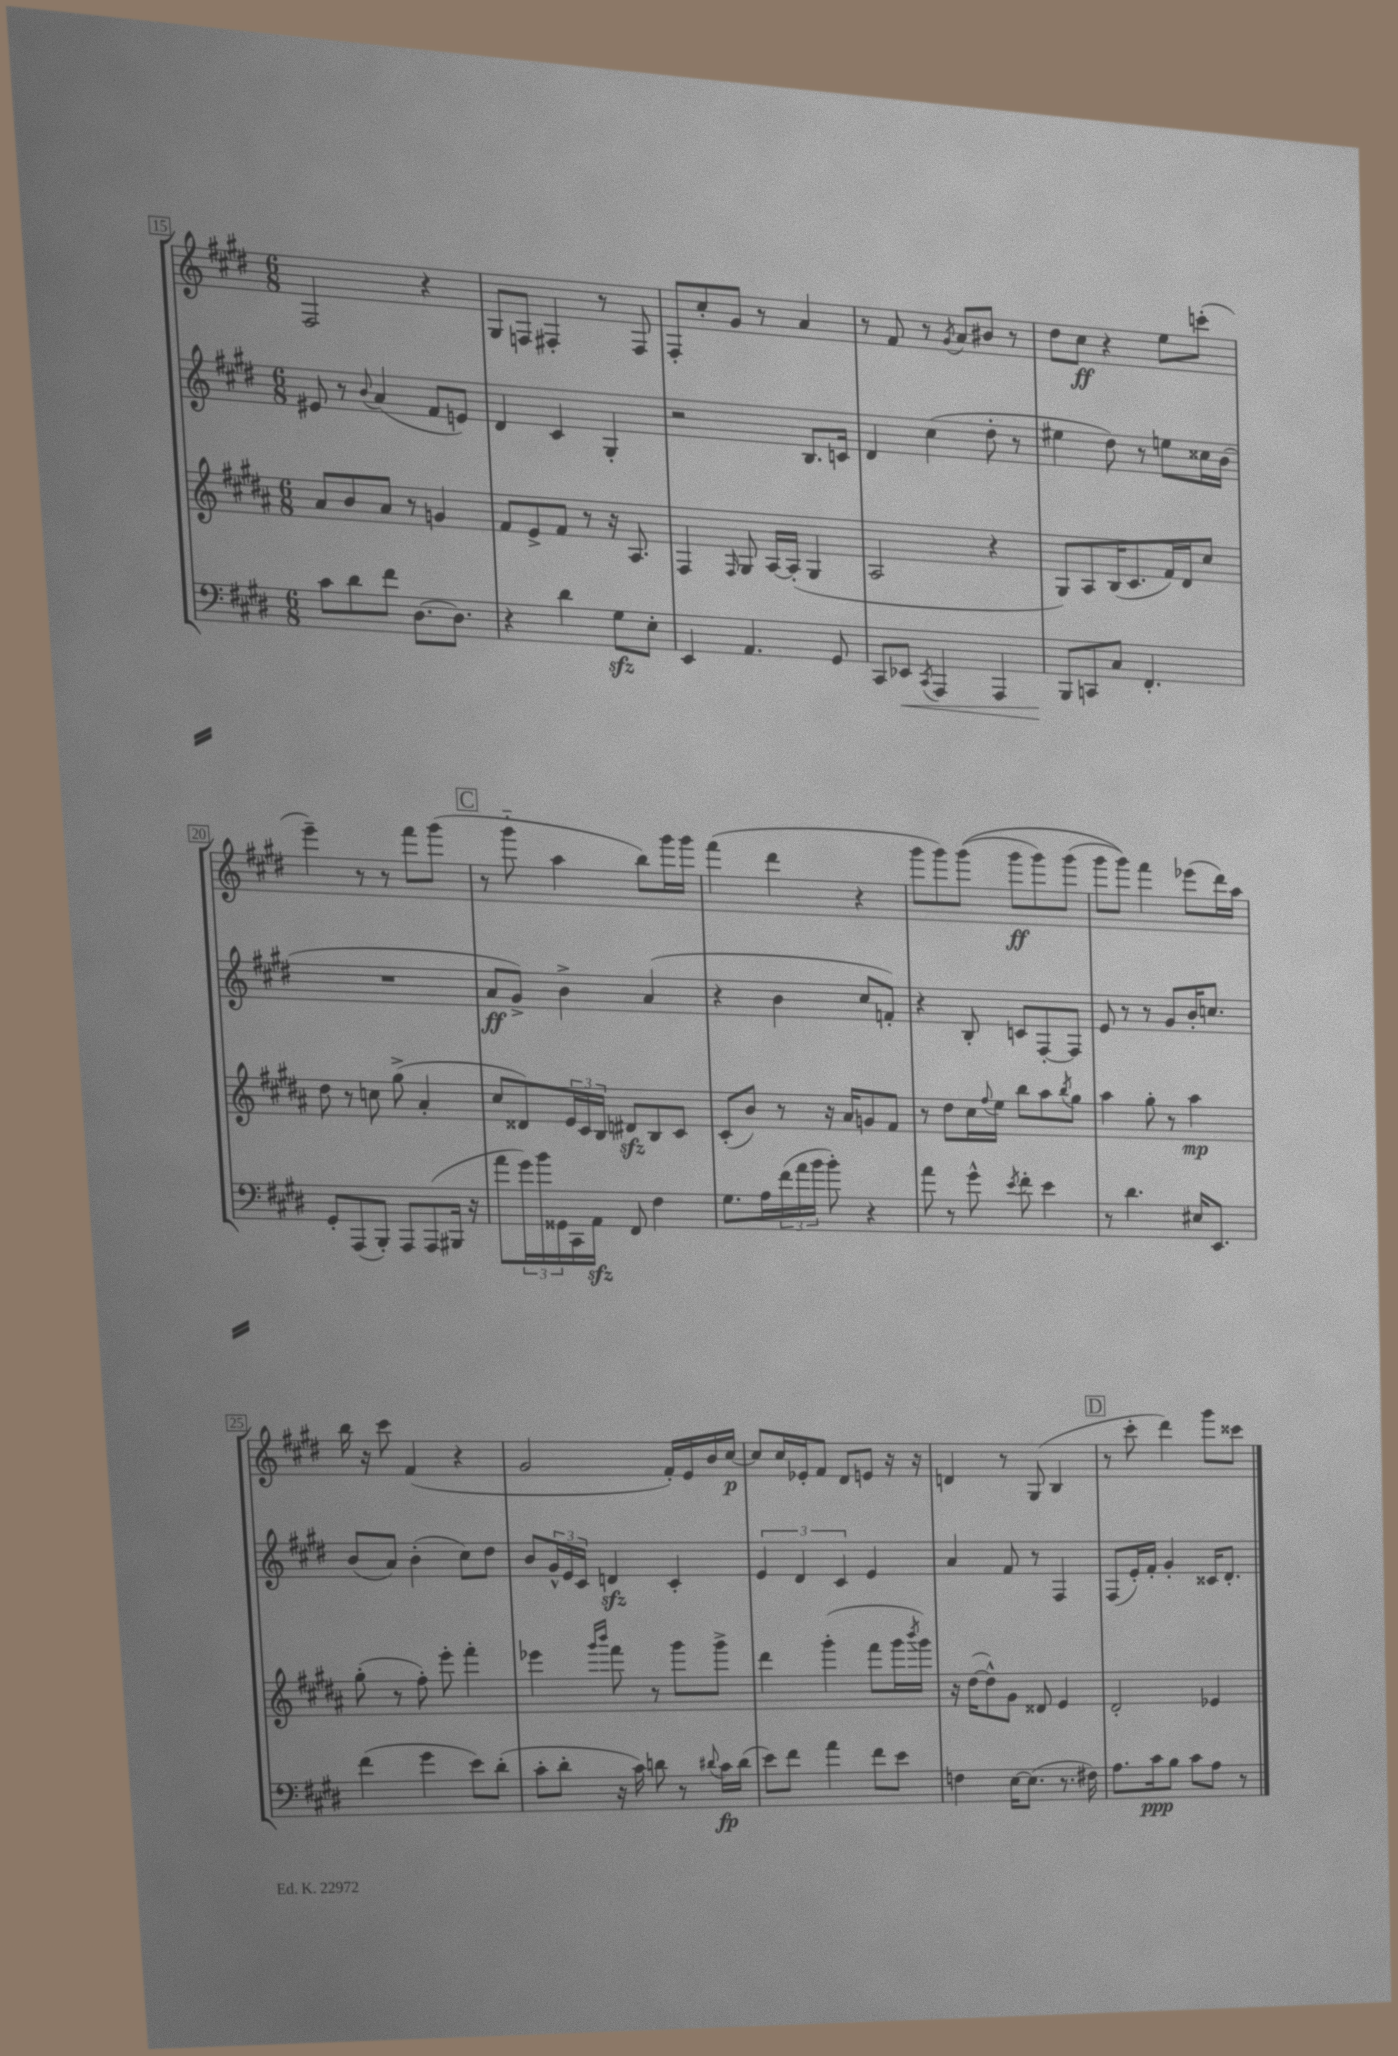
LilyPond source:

<<
\new StaffGroup <<
\new Staff = "s0" {
    \clef treble \key e \major \numericTimeSignature \time 6/8
    fis2 r4 |
    gis8 f8 fis4-. r8 fis8 |
    fis8-. cis''8-. gis'8 r8 a'4 |
    r8 fis'8 r8 \acciaccatura { gis'8 } a'8 bis'8 r8 |
    dis''8 cis''8\ff r4 e''8 c'''8-.( |
    e'''4--) r8 r8 fis'''8 gis'''8( |
    \mark \markup { \box "C" } r8 gis'''8-_ a''4 b''8) gis'''16 gis'''16 |
    fis'''4( dis'''4 r4 |
    gis'''8 gis'''8) gis'''8(\( gis'''8\ff gis'''8) gis'''8( |
    gis'''8 gis'''8)\) fis'''4 ees'''8( dis'''16) a''16 |
    b''16 r16 cis'''8 fis'4( r4 |
    gis'2 fis'16-.) e'16 b'16 cis''16~\p |
    cis''8 cis''16 ees'16-. fis'8 dis'8 e'8 r16 r16 |
    d'4 r8 gis8( b4 |
    \mark \markup { \box "D" } r8 cis'''8-. dis'''4) gis'''8 cisis'''8 \bar "|." |
}
\new Staff = "s1" {
    \clef treble \key e \major \numericTimeSignature \time 6/8
    eis'8 r8 \appoggiatura { b'8 } a'4( fis'8 e'8) |
    dis'4 cis'4 gis4-. |
    r2 b8. c'16 |
    dis'4 cis''4( dis''8-. r8 |
    eis''4 dis''8) r8 e''8 cisis''16 b'16( |
    R2. |
    \mark \markup { \box "C" } a'8\ff gis'8->) b'4-> a'4( |
    r4 b'4 cis''8 f'8-.) |
    r4 b8-. c'8 fis8~-. fis8 |
    e'8 r8 r8 gis'8 b'16-. c''8. |
    b'8( a'8) b'4-.( cis''8) dis''8 |
    b'8 \tuplet 3/2 { gis'16-^ e'16 cis'16 } d'4\sfz cis'4-. |
    \tuplet 3/2 { e'4 dis'4 cis'4 } e'4 |
    a'4 fis'8 r8 fis4 |
    \mark \markup { \box "D" } fis8( e'16-.) fis'16-. gis'4-. cisis'16 dis'8.-. \bar "|." |
}
\new Staff = "s2" {
    \clef treble \key b \major \numericTimeSignature \time 6/8
    ais'8 b'8 ais'8 r8 g'4 |
    fis'8 e'8-> fis'8 r8 r16 ais8. |
    fis4 \grace { fis16 } gis8 ais16~ ais16-.( gis4 |
    ais2 r4 |
    gis8) ais8 b16( cis'8. fis'16) dis'16 cis''8 |
    dis''8 r8 c''8 gis''8->( ais'4-. |
    \mark \markup { \box "C" } cis''8 disis'8) \tuplet 3/2 { e'16 cis'16 b16 } dis'8\sfz b8 cis'8 |
    cis'8-.( b'8) r8 r16 ais'16 g'8 fis'8 |
    r8 dis''8 cis''16 \appoggiatura { fis''8 } e''16 b''8 ais''8 \acciaccatura { b''8 } gis''8 |
    ais''4 gis''8-. r8 ais''4\mp |
    gis''8-.( r8 fis''8-.) e'''8-. fis'''4-. |
    ees'''4 \grace { gis'''16 b'''16 } fis'''8 r8 gis'''8 gis'''8-> |
    dis'''4 gis'''4-.( fis'''8 gis'''16 \acciaccatura { b'''8 } gis'''16) |
    r16 dis''16~( dis''8-^) gis'8 disis'8 e'4 |
    \mark \markup { \box "D" } dis'2-. ees'4 \bar "|." |
}
\new Staff = "s3" {
    \clef bass \key e \major \numericTimeSignature \time 6/8
    cis'8 dis'8 fis'8 dis8.~ dis8. |
    r4 dis'4 gis8\sfz e8-. |
    e,4 a,4. gis,8 |
    cis,8 ees,8\< \acciaccatura { cis,8 } a,,4 a,,4 |
    b,,8\! c,8 cis8 fis,4.-. |
    gis,8-. a,,8( b,,8-.) a,,8 a,,8( bis,,16 r16 |
    \mark \markup { \box "C" } a'8 \tuplet 3/2 { gis'16) b'16 gisis,16 } cis,16 a,16\sfz fis,8 fis4 |
    gis8. a16 \tuplet 3/2 { fis'16( a'16 b'16 } b'8-.) r4 |
    a'8 r8 gis'8-^ \acciaccatura { e'8 } fis'8-. e'4 |
    r8 dis'4. eis16 e,8. |
    fis'4( gis'4 e'8) dis'8-.( |
    cis'8-. dis'8-. r16 cis'16) d'8 r8 \appoggiatura { dis'8 } cis'16\fp dis'16( |
    e'8) fis'8 a'4 fis'8 e'8 |
    f4 e16~ e8.( r8. fis16) |
    \mark \markup { \box "D" } a8. cis'16\ppp b8 cis'8 a8 r8 \bar "|." |
}
>>
>>
\layout { \context { \Score currentBarNumber = #15 \override BarNumber.stencil = #(make-stencil-boxer 0.1 0.3 ly:text-interface::print) } }
